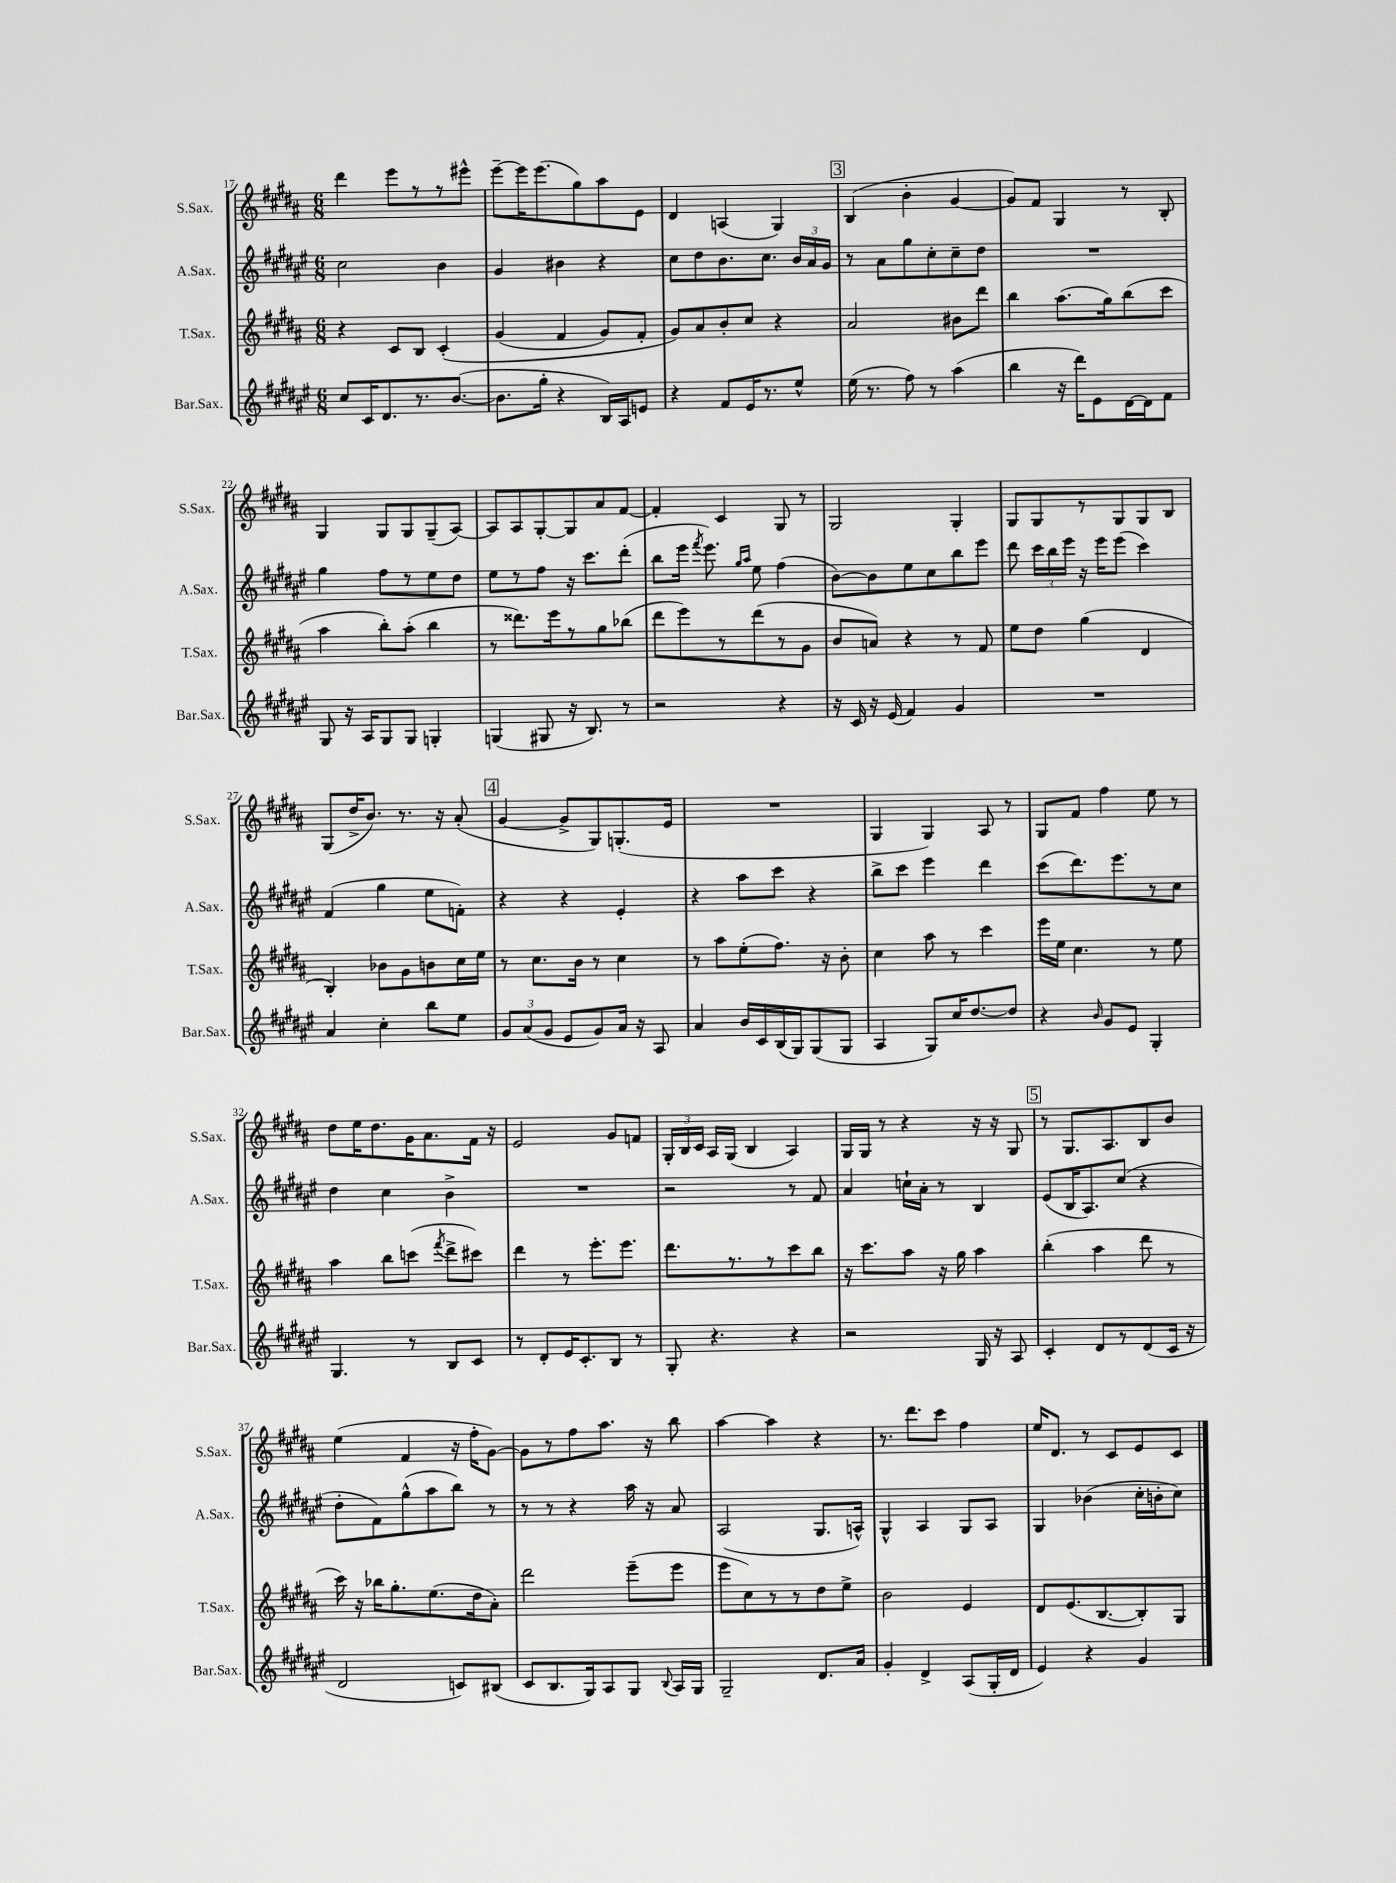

**kern	**kern	**kern	**kern
*part4	*part3	*part2	*part1
*staff4	*staff3	*staff2	*staff1
*I"Bar.Sax.	*I"T.Sax.	*I"A.Sax.	*I"S.Sax.
*I'Bar.Sax.	*I'T.Sax.	*I'A.Sax.	*I'S.Sax.
*clefG2	*clefG2	*clefG2	*clefG2
*k[f#c#g#d#a#e#]	*k[f#c#g#d#a#]	*k[f#c#g#d#a#e#]	*k[f#c#g#d#a#]
*M6/8	*M6/8	*M6/8	*M6/8
=17	=17	=17	=17
8cc#/L	4r	2cc#\	4ddd#\
16c#/K	.	.	.
8.d#/	.	.	.
.	8c#/L	.	8eee\L
8.r	8B/J	.	8r
.	(4c#'/	4b\	8r
([8.b/J	.	.	.
.	.	.	8eee#X^^\J
=18	=18	=18	=18
8.b\L]	(4g#/	4g#/	[8eee~\L
.	.	.	16eee\K]
16gg#'\Jk	.	.	(8.eee\
4r	4f#/	4b#X\	.
.	.	.	8gg#\)
16B/LL)	8g#/L)	4r	8aa#\
16A#/J	.	.	.
8en/J	8f#'/J	.	8e\J
=19	=19	=19	=19
4r	8g#/L)	8cc#\L	4d#/
.	8a#/	8dd#\	.
8f#/L	8b'/	8.b\	(4An/
16e#/K	8cc#/J	.	.
8.r	.	8.cc#\J	.
.	4r	.	4G#/)
8ee#^^/J	.	24b/LL	.
.	.	24a#/	.
.	.	24g#/JJ	.
!!LO:REH:place=s1:t=3
=20	=20	=20	=20
(16ee#\	2a#/	8r	(4B/
8.r	.	.	.
.	.	8a#\L	.
8ff#\)	.	8gg#\	4b'\
8r	.	8cc#'\	.
(4aa#\	8b#X\L	8cc#~\	[4g#/
.	8ddd#\J	8dd#\J	.
=21	=21	=21	=21
4bb\	4bb\	2.r	8g#/L])
.	.	.	8f#/J
16r	(8.aa#\L	.	4G#/
16ddd#\KL)	.	.	.
8e#\	.	.	.
.	16gg#\k)	.	.
[16d#\L	(8bb\	.	8r
16d#\J]	.	.	.
8f#\J	8ccc#\J	.	8B'/
!!LO:LB:g=z
=22	=22	=22	=22
8G#/	4aa#\	4gg#\	4G#/
16r	.	.	.
16A#/KL	.	.	.
8G#/	8bb'\L)	8ff#\L	8G#/L
8G#/J	(8aa#'\J	8r	8G#/
4Gn'/	4bb\	8ee#\	(8G#~/
.	.	8dd#\J	[8A#/J)
=23	=23	=23	=23
(4Gn/	8r	8ee#\L	8A#/L]
.	8.ddd##X\L)	8r	8A#/
8G#X/	.	8ff#\J	[8G#'/
.	16eee\k	.	.
16r	8r	16r	8G#/]
8.B/)	.	8.ccc#\L	.
.	8gg#\	.	8a#/
8r	(8bb-X\J	(8ddd#'\J	[8f#/J
=24	=24	=24	=24
2r	8ddd#\L	8bb\L	4f#'/]
.	8eee\)	16eee#\Jk	.
.	.	8qfff#/	.
.	.	8.eee#\)	.
.	8r	.	4c#/
.	.	16qqgg#/LL	.
.	.	16qqaa#/JJ	.
.	(8ddd#\	8ee#\	.
4r	8r	(4ff#\	8G#/
.	8g#\J	.	8r
=25	=25	=25	=25
16r	8b/L	[8b\L)	2G#/
16c#/	.	.	.
16r	8an/J)	8b\]	.
(16e#/	.	.	.
4f#/)	4r	8ee#\	.
.	.	8cc#\	.
4g#/	8r	8bb\	4G#'/
.	8f#/	8eee#\J	.
=26	=26	=26	=26
2.r	8ee\L	8ddd#\	8G#/L
.	8dd#\J	24ccc#\LL	8G#/
.	.	24bb\	.
.	.	24eee#\JJ	.
.	(4gg#\	16r	8r
.	.	16eee#\KL	.
.	.	(8eee#\J	8G#/
.	4d#/	4ccc#\)	8G#/
.	.	.	8B/J
!!LO:LB:g=z
=27	=27	=27	=27
4a#/	4B'/)	(4f#/	(8G#/L
.	.	.	16dd#^/K
.	.	.	8.b/J)
4cc#'\	8b-X\L	4gg#\	.
.	8g#\	.	8.r
8bb\L	8bn\	8ee#\L	.
.	.	.	16r
8ee#\J	16cc#\L	8fn'\J)	(8a#'/
.	16ee\JJ	.	.
!!LO:REH:place=s1:t=4
=28	=28	=28	=28
12g#/L	8r	4r	[4g#/
(12a#/	.	.	.
.	8.cc#\L	.	.
12g#/J	.	.	.
8e#/L	.	4r	8g#^/L]
.	16b\Jk	.	.
8g#/)	8r	.	8G#/)
16a#/Jk	4cc#\	4e#'/	(8.Gn'/
16r	.	.	.
8A#/	.	.	.
.	.	.	16e/Jk
=29	=29	=29	=29
4a#/	8r	4r	2.r
.	8aa#\L	.	.
16b/LL	(8ee'\	8aa#\L	.
16c#/	.	.	.
(16B/	8.ff#\J)	8ccc#\J	.
16G#/J)	.	.	.
(8G#/	.	4r	.
.	16r	.	.
8G#/J	8b'\	.	.
=30	=30	=30	=30
4A#/	4cc#\	8bb^\L	4G#/
.	.	8ccc#\J	.
8G#/L)	8aa#\	4eee#\	4G#/)
16cc#/K	8r	.	.
[8.dd#/	.	.	.
.	4ccc#\	4ddd#\	8A#/
8dd#/J]	.	.	8r
=31	=31	=31	=31
4r	16eee\LL	(8ccc#\L	8G#/L
.	16ee\JJ	.	.
.	4.cc#\	8.ddd#\)	8f#/J
16qqb/	.	.	.
8g#/L	.	.	4ff#\
.	.	8.eee#\	.
8e#/J	.	.	.
4G#'/	8r	8r	8ee\
.	8ee\	8cc#\J	8r
!!LO:LB:g=z
=32	=32	=32	=32
4.G#/	4aa#\	4dd#\	8dd#\L
.	.	.	16ee\K
.	.	.	8.dd#\
.	8bb\L	4cc#\	.
8r	(8cccn\J	.	16g#\K
.	.	.	8.a#\
.	8qfff#/	.	.
8B/L	8ddd#^\L	4b^\	.
8c#/J	8ccc#X\J)	.	16f#\Jk
.	.	.	16r
=33	=33	=33	=33
8r	4ddd#\	2.r	2e/
8d#'/L	.	.	.
16e#/K	8r	.	.
8.c#'/	.	.	.
.	8.eee'\L	.	.
8B/J	.	.	8g#/L
.	8.eee\J	.	.
8r	.	.	8fn/J
=34	=34	=34	=34
8G#'/	8.ddd#\L	2r	24G#'/LL
.	.	.	24B/
.	.	.	24c#/JJ
4.r	.	.	16A#/LL
.	8.r	.	(16G#/JJ
.	.	.	4B/
.	8r	.	.
4r	8ccc#\	8r	4A#/)
.	8bb\J	8f#/	.
=35	=35	=35	=35
2r	16r	4a#/	16G#/LL
.	8.ccc#\L	.	16G#/JJ
.	.	.	8r
.	8aa#\J	16ccn`\LL	4r
.	.	16a#'\JJ	.
.	16r	8r	.
.	16gg#\	.	.
16G#/	4aa#\	4B/	16r
16r	.	.	16r
8A#/	.	.	8G#/
!!LO:REH:place=s1:t=5
=36	=36	=36	=36
4c#'/	(4bb'\	(8e#/L	8r
.	.	16B/K	8.G#/L
.	.	8.A#/)	.
8d#/L	4aa#\	.	.
.	.	.	8.A#/
8r	.	(8cc#/J	.
(8d#/	8ddd#\	4r	8B/
16c#/Jk	8r	.	8b/J
16r	.	.	.
!!LO:LB:g=z
=37	=37	=37	=37
2d#/	16ccc#\)	8dd#'\L	(4ee\
.	16r	.	.
.	16bb-X\KL	8f#\)	.
.	8.gg#'\	.	.
.	.	(8gg#^^\	4f#/
.	(8.ee\	8aa#\	.
8cn/L)	.	8bb\J)	16r
.	16dd#\k	.	16ff#'\KL
(8B#X/J	8a#'\J)	8r	[8g#\J)
=38	=38	=38	=38
8c#/L	2ddd#\	8r	8g#\L]
8.B/	.	8r	8r
.	.	4r	8ff#\
16G#/k)	.	.	.
8A#/	.	.	8.aa#\J
8G#/J	(8eee~\L	16aa#\	.
.	.	16r	16r
8qqB/	.	.	.
16A#/LL	8eee\J	8a#/	8bb\
16G#/JJ	.	.	.
=39	=39	=39	=39
2G#~/	8eee\L	(2A#/	[4aa#\
.	8cc#\)	.	.
.	8r	.	4aa#\]
.	8r	.	.
8.d#/L	8dd#\	8.G#/L	4r
.	8ee^\J	.	.
16a#/Jk	.	16An^^/Jk)	.
=40	=40	=40	=40
4g#'/	2b\	4G#^^/	8.r
.	.	.	8.ddd#\L
4d#^/	.	4A#/	.
.	.	.	8ccc#\J
(8A#/L	4e/	8G#/L	4ff#\
16G#'/L	.	8A#/J	.
16d#/JJ	.	.	.
=41	=41	=41	=41
4e#/)	8d#/L	4G#/	16ee/KL
.	.	.	8.d#/J
.	(8.e/	.	.
4r	.	(4b-X\	8r
.	[8.B/	.	.
.	.	.	8c#/L
4g#/	8B'/])	16cc#'\LL	8e/
.	.	16bn'\J	.
.	8G#/J	8cc#\J)	8c#/J
==	==	==	==
*-	*-	*-	*-
